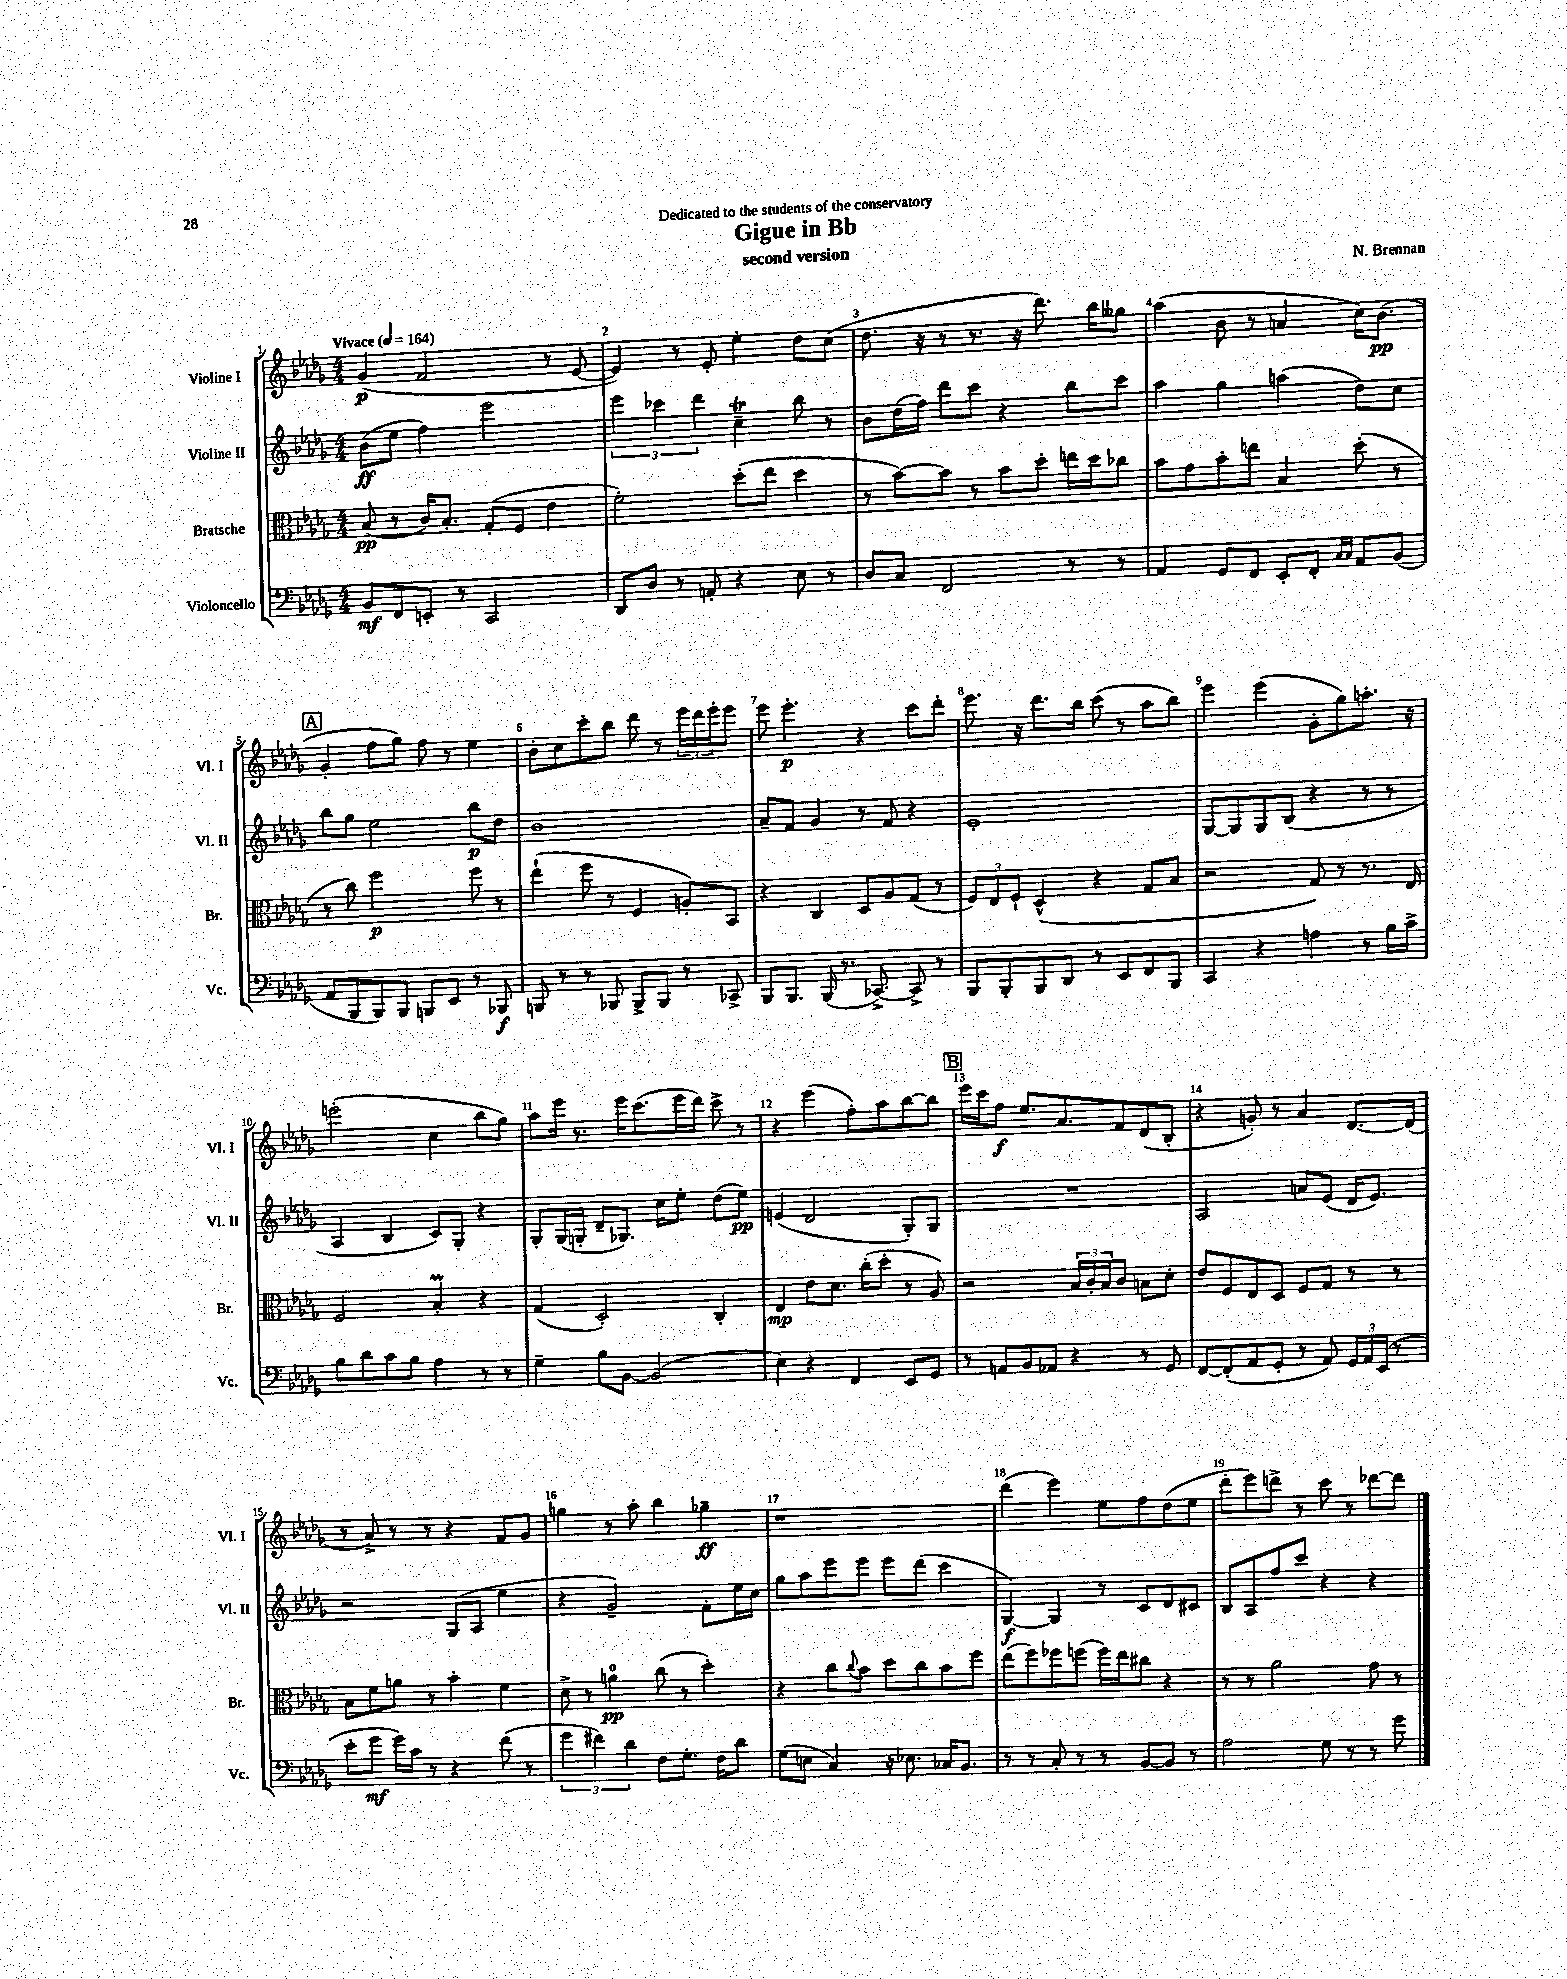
\header { title = "Gigue in Bb" composer = "N. Brennan" subtitle = "second version" dedication = "Dedicated to the students of the conservatory" }
<<
\new StaffGroup <<
\new Staff = "s0" \with { instrumentName = "Violine I" shortInstrumentName = "Vl. I" } {
    \clef treble \key des \major \numericTimeSignature \time 4/4 \tempo "Vivace" 4 = 164
    ges'4\p( f'2 r8 ees'8~ |
    ees'4) r8 ees'8-. ees''4-. des''8 c''8( |
    des''8. r16 r8 r8. r16 des'''8.) bes''16 geses''8 |
    aes''4( bes'8 r8 a'4 c''16) bes'8.\pp( |
    \mark \markup { \box "A" } ges'4-. f''8 ges''8) f''8 r8 ees''4 |
    bes'8-. c''8 c'''8-. bes''8 des'''8 r8 \tuplet 3/2 { ees'''16 des'''16 ees'''16-. } ees'''8 |
    ees'''8 ees'''4.-.\p r4 c'''8 des'''8-. |
    ees'''8. r16 des'''8. bes''16 c'''8( r8 aes''8 bes''8) |
    ees'''4 ees'''4( ges'8-. ges''8) a''8.-. r16 |
    e'''2-.( c''4 bes''8 ges''8) |
    aes''8 ees'''16 r8. ees'''16 c'''8.( ees'''16 des'''16) c'''8-> r8 |
    r4 ees'''4( f''8-.) aes''8 bes''8~ bes''8 |
    \mark \markup { \box "B" } ees'''16 c'''16 f''8\f ees''8. aes'8. f'8 des'8( bes8-. |
    r4 g'8-.) r8 aes'4 des'8.~ des'16( |
    r8 aes'8->) r8 r8 r4 f'8 ges'8 |
    g''4 r8 aes''8-. bes''4 ges''4--\ff |
    r1 |
    des'''4( ees'''4) ees''8 f''8 des''8( ees''8 |
    des'''8-. ees'''8) d'''8-> r8 c'''8 r8 des'''8~ des'''8 \bar "|." |
}
\new Staff = "s1" \with { instrumentName = "Violine II" shortInstrumentName = "Vl. II" } {
    \clef treble \key des \major \numericTimeSignature \time 4/4
    bes'8\ff( ees''8 f''4) ees'''2 |
    \tuplet 3/2 { ees'''4 ces'''4 des'''4 } c''4--\trill bes''8 r8 |
    bes'8 des''16( f''16) des'''8 c'''8 r4 bes''8 c'''8 |
    aes''4 ges''4 a''4( des''8) c''8 |
    \mark \markup { \box "A" } bes''8 ges''8 ees''2 bes''8\p des''8 |
    bes'1 |
    aes'8-- f'8 ges'4 r8 f'8 r4 |
    ees'1-. |
    ges8~ ges8 ges8 bes8( r4 r8 r8 |
    aes4 bes4 c'8) ges8-. r4 |
    ges8-. ges16( g16-. des'8-- ges8.) c''16 ees''8-. des''8( ees''8\pp) |
    e'4( des'2 ges8-.) ges8 |
    \mark \markup { \box "B" } R1 |
    aes2 a'8 ees'8( des'16 ees'8.) |
    r2 ges8( aes8 ees''4 |
    r4 ges'2--) f'8-. ees''16 c''16 |
    ges''8 aes''8 ees'''8 ees'''8 ees'''8 des'''8( c'''4 |
    ges4~\f) ges4 r8 c'8 des'8 cis'8 |
    bes8 aes8 f''8 c'''8 r4 r4 \bar "|." |
}
\new Staff = "s2" \with { instrumentName = "Bratsche" shortInstrumentName = "Br." } {
    \clef alto \key des \major \numericTimeSignature \time 4/4
    bes8\pp( r8 c'16) bes8.-. ges8-.( f8 ees'4 |
    f'2-.) des''8-.( ees''8 des''4 |
    r8 bes'8~) bes'8 r8 bes'8 des''8-. e''16 des''16 ces''8 |
    bes'8 ges'8 bes'8-. e''8 bes4 des''8-.( r8 |
    \mark \markup { \box "A" } r8 c''8) f''2\p f''8 r8 |
    ees''4-!( f''8 r8 f4 a8-.) bes,8 |
    r4 c4 des8 aes8 ges8( r8 |
    \tuplet 3/2 { f8) ees8 f8-! } des4-^( r4 ges8 bes8 |
    r2 ges8) r8 r8. ees16 |
    f2 bes4-.\prall r4 |
    ges4( des2-.) c4-. |
    ees4\mp ees'8 des'8. c''16-.( des''8-. r8 aes8) |
    \mark \markup { \box "B" } r2 \tuplet 3/2 { bes16 c'16-. bes16 } c'8 b8 des'8-. |
    ees'8 f8 ees8 des8 f8 ges8 r8 r8 |
    bes8 f'8 a'8 r8 bes'4-. f'4 |
    des'8-> r8 a'4-0\pp c''8( r8 des''4-.) |
    r4 c''8 \appoggiatura { c''8 } bes'8 des''8 c''8 bes'8 f''8 |
    ees''8( f''8) fes''8 f''8( f''16) ees''16 cis''8 r4 |
    r8 r8 aes'2 ges'8 r8 \bar "|." |
}
\new Staff = "s3" \with { instrumentName = "Violoncello" shortInstrumentName = "Vc." } {
    \clef bass \key des \major \numericTimeSignature \time 4/4
    bes,8\mf f,8 e,8-. r8 c,2 |
    des,8 des8 r8 a,8-. r4 ees8 r8 |
    des8 c8 f,2 r8 r8 |
    aes,4 ges,8 f,8 ees,8-. f,8-. \grace { c16 c16 } aes,8 bes,8( |
    \mark \markup { \box "A" } aes,8 bes,,8 bes,,8) bes,,8 b,,8 ees,8 r8 bes,,8\f |
    b,,8 r8 r8 bes,,8 bes,,8-> bes,,8 r8 ces,8-> |
    bes,,8 bes,,8. bes,,16( r8. ces,8.~->) ces,8-> r8 |
    bes,,8 bes,,8-. bes,,8 des,8 r8 ees,8 f,8 bes,,8 |
    c,4 r4 a4 r8 bes16 c'16-> |
    bes8 des'8 c'8 bes8 aes4 r8 r8 |
    ges4-- bes8 bes,8~ bes,2( |
    ees4) r4 f,4 ees,8 ges,8 |
    \mark \markup { \box "B" } r8 a,8 bes,8 aes,8 r4 r8 ges,8 |
    f,8~ f,8-.( aes,8 ges,8-. r8 aes,8) \tuplet 3/2 { ges,16 aes,16 ees,16( } r8 |
    ees'8-. ges'8\mf ges'16) c'16 r8 r4 f'8( r8 |
    \tuplet 3/2 { ges'4 fis'4) des'4 } f8 ges8.-. f16 des'8 |
    ges8( e8 c4) r16 ees8. ces16 bes,8. |
    r8 r8 c8-. r8 r8 bes,8~ bes,8 r8 |
    aes2 ges8 r8 r8 ges'8 \bar "|." |
}
>>
>>
\layout { \context { \Score \override BarNumber.break-visibility = ##(#f #t #t) barNumberVisibility = #all-bar-numbers-visible } }
